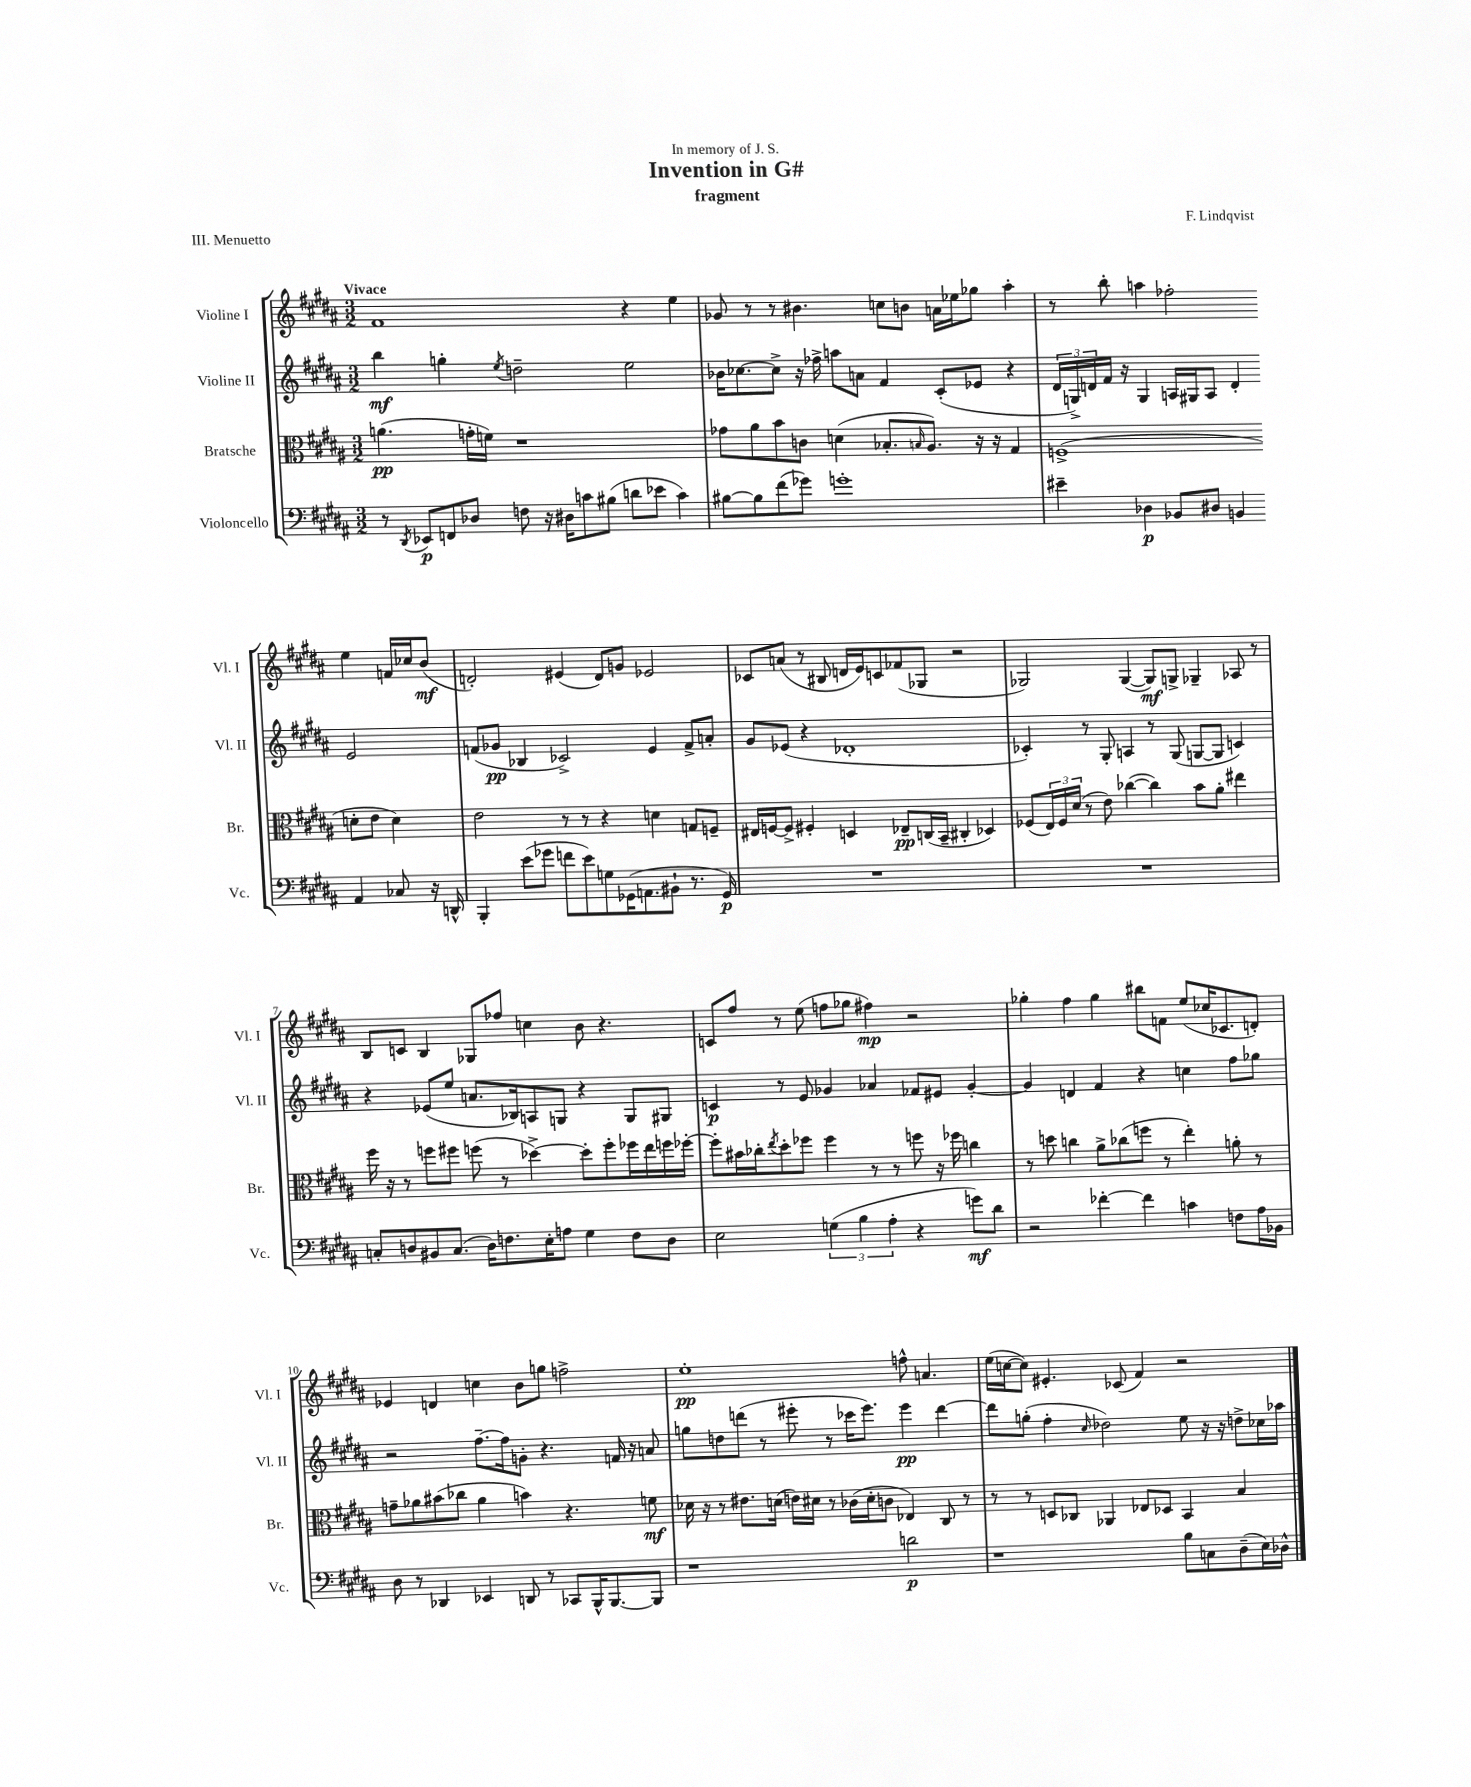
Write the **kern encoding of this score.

**kern	**kern	**kern	**kern
*staff4	*staff3	*staff2	*staff1
*clefF4	*clefC3	*clefG2	*clefG2
*k[f#c#g#d#a#]	*k[f#c#g#d#a#]	*k[f#c#g#d#a#]	*k[f#c#g#d#a#]
*M3/2	*M3/2	*M3/2	*M3/2
8r	(4.a\	4bb\	1f#
8qDD#/	.	.	.
8EE-/L	.	.	.
8FF/	.	4gg'\	.
8D-/J	16g'\LL	.	.
.	16f\JJ)	.	.
.	.	8qee/	.
8F\	1r	2dd~\	.
16r	.	.	.
16D#\LK	.	.	.
8c\	.	.	.
(8B#\J	.	.	.
8d\L	.	2ee\	4r
8e-\J	.	.	.
4c\)	.	.	4ee\
=	=	=	=
[8B#\L	8g-\L	16b-\LK	8g-/
.	.	[8.cc-\	.
8B#\]	8a#\	.	8r
(8f#\	8b\	8cc-^\]J	8r
8g-\J)	8c\J	16r	4.b#\
.	.	16ff-^\	.
1g'	(4d\	8aa\L	.
.	.	8a\J	.
.	8.B-'/L	4f#/	8cc\L
.	.	.	8b\J
.	16qqB/	.	.
.	8.A#/J)	.	.
.	.	(8c#'/L	16a\LL
.	.	.	16ee-\J
.	16r	8e-/J	8gg-\J
.	16r	.	.
.	4G#/	4r	4aa#'\
=	=	=	=
4e#~\	(1F^	24d#/LL	8r
.	.	24G^/)	.
.	.	24d/	.
.	.	16f#/JJ	8bb'\
.	.	16r	.
4D-\	.	4G/	4aa\
8BB-/L	.	16A/LL	2ff-'\
.	.	16G#/J	.
8D#/J	.	8A/J	.
4BB/	.	4d'/	.
4AA#/	8d'\L	2e/	4ee\
.	8e\J	.	.
8C-/	4d\)	.	16f/LL
.	.	.	16cc-/J
16r	.	.	(8b/J
16DD^^/	.	.	.
=	=	=	=
4BBB'/	2e\	(8f/L	2d'/)
.	.	8g-/J	.
(8e\L	.	4B-/	.
8g-\J	.	.	.
8f\L	8r	2c-^/)	(4e#/
8e\)	8r	.	.
8G\	4r	.	8d/L)
(16GG-\K	.	.	8g/J
8.AA\	.	.	.
.	4d\	4e/	2e-/
8BB#`\J	.	.	.
8.r	8G/L	8f^/L	.
.	8F~/J	8a'/J	.
16GG-/)	.	.	.
=	=	=	=
1.r	16E#/LL	8g#/L	8c-/L
.	[16F/J	.	.
.	8F^/]J	(8e-/J	(8a/J
.	4F#'/	4r	8r
.	.	.	8B#/
.	4D/	1d-'	16d/LL
.	.	.	16e/J)
.	.	.	8c/
.	8E-~/L	.	(8f-/
.	(16C/L	.	8G-/J
.	16BB~/JJ	.	.
.	4C#'/	.	2r
.	4D-/)	.	.
=	=	=	=
1.r	(8F-/L	4c-'/)	2G-/)
.	24E/L)	.	.
.	24F-/	.	.
.	(24d#/JJ	.	.
.	8r	8r	.
.	8e\)	8G#'/	.
.	([4cc-\	4A/	([4G-/
.	4cc-\])	8r	8G-/]L)
.	.	(8G#/	8G^/J
.	8b\L	[8G/L	4G-~/
.	8a#'\J	8G/]J	.
.	4ee#\	4c/)	8A-/
.	.	.	8r
=	=	=	=
8C'/L	16ff#\	4r	8B/L
.	16r	.	.
8D/	8r	.	8c/J
8BB#/	8ff\L	(8e-/L	4B/
(8.C/J	8ff#\J	8ee/J	.
.	(8ff\	8.a/L	8G-/L
16D\LK)	.	.	.
8.F\	8r	.	8ff-/J
.	.	16B-/k)	.
.	[4dd-^\)	8A/	4cc\
16E'\K	.	.	.
8A\J	.	8G/J	.
4G#\	8dd-'\]L	4r	8b\
.	8ff'\	.	4.r
8F\L	16ff-\L	8G/L	.
.	16ee\	.	.
8D\J	16ff\	8G#/J	.
.	[16ff-'\JJ	.	.
=	=	=	=
2E\	8ff-'\]L	4c/	8c/L
.	16b#\L	.	8ff#/J
.	16cc-'\J	.	.
.	8qee/	.	.
.	8dd#'\	8r	8r
.	8ff-\J	8e/	(8ee\
(6G\	4ff-\	4g-/	8ff\L
.	.	.	8gg-\J
6B\	.	.	.
.	8r	4a-/	4ff#\)
6A#'\	.	.	.
.	8r	.	.
4r	8ff\	8f-/L	2r
.	16r	8e#/J	.
.	16ff-\	.	.
8g\L)	4cc\	[4g-'/	.
8d#\J	.	.	.
=	=	=	=
2r	8r	4g-/]	4gg-'\
.	8dd\	.	.
.	4cc\	4d/	4ff#\
[4f-'\	8a#^\L	4f#/	4gg-\
.	(8cc-\	.	.
4f-\]	8ff\J	4r	8bb#\L
.	8r	.	8f\J
4c\	4ee'\)	4cc\	(8ee/L
.	.	.	16cc-/K
.	.	.	8.c-/
8F\L	8a'\	8ff#\L	.
16A#\L	8r	8gg-\J	8d'/J)
16BB-\JJ	.	.	.
=	=	=	=
8D#\	8g~\L	2r	4e-/
8r	8a-\	.	.
4DD-/	(8b#\	.	4d/
.	8cc-\J	.	.
4EE-/	4a-\	[8.ff#~\L	4cc\
.	.	16ff#\]k	.
8DD/	4b\)	8g'\J	8b\L
8r	.	4.r	8gg\J
8CC-/L	4.r	.	2ff^\
16BBB^^/K	.	.	.
[8.BBB/	.	.	.
.	.	16f/	.
.	.	16r	.
8BBB/]J	8f\	8a/	.
=	=	=	=
1r	16d-\	8gg\L	1ee'
.	16r	.	.
.	8r	8dd\	.
.	8.e#\L	(8ddd\J	.
.	.	8r	.
.	(16d\Jk	.	.
.	16e\LL)	8eee#'\	.
.	16d#\JJ	.	.
.	8r	8r	.
.	(16c-\LL	16ccc-\LK	.
.	16d#'\J	8.eee#\J)	.
.	8c\J	.	.
2d\	4E-/)	4eee#\	8ff^^\
.	.	.	4.a/
.	8C#/	[4ddd\	.
.	8r	.	.
=	=	=	=
1r	8r	8ddd\]L	(16ee\LL
.	.	.	[16cc\J
.	8r	(8gg'\J	8cc\]J)
.	8D/L	4ff#'\	4.e#'/
.	8C-/J	.	.
.	.	16qqcc#/	.
.	4AA-/	2dd-\)	.
.	.	.	(8c-/
.	8E-/L	.	4f#/)
.	8D-/J	.	.
8B\L	4BB/	8ee\	2r
8C\	.	16r	.
.	.	16r	.
(8D#~\	4B/	8dd^\L	.
16E\L)	.	16cc-\L	.
16D-^^\JJ	.	16aa-\JJ	.
==	==	==	==
*-	*-	*-	*-
